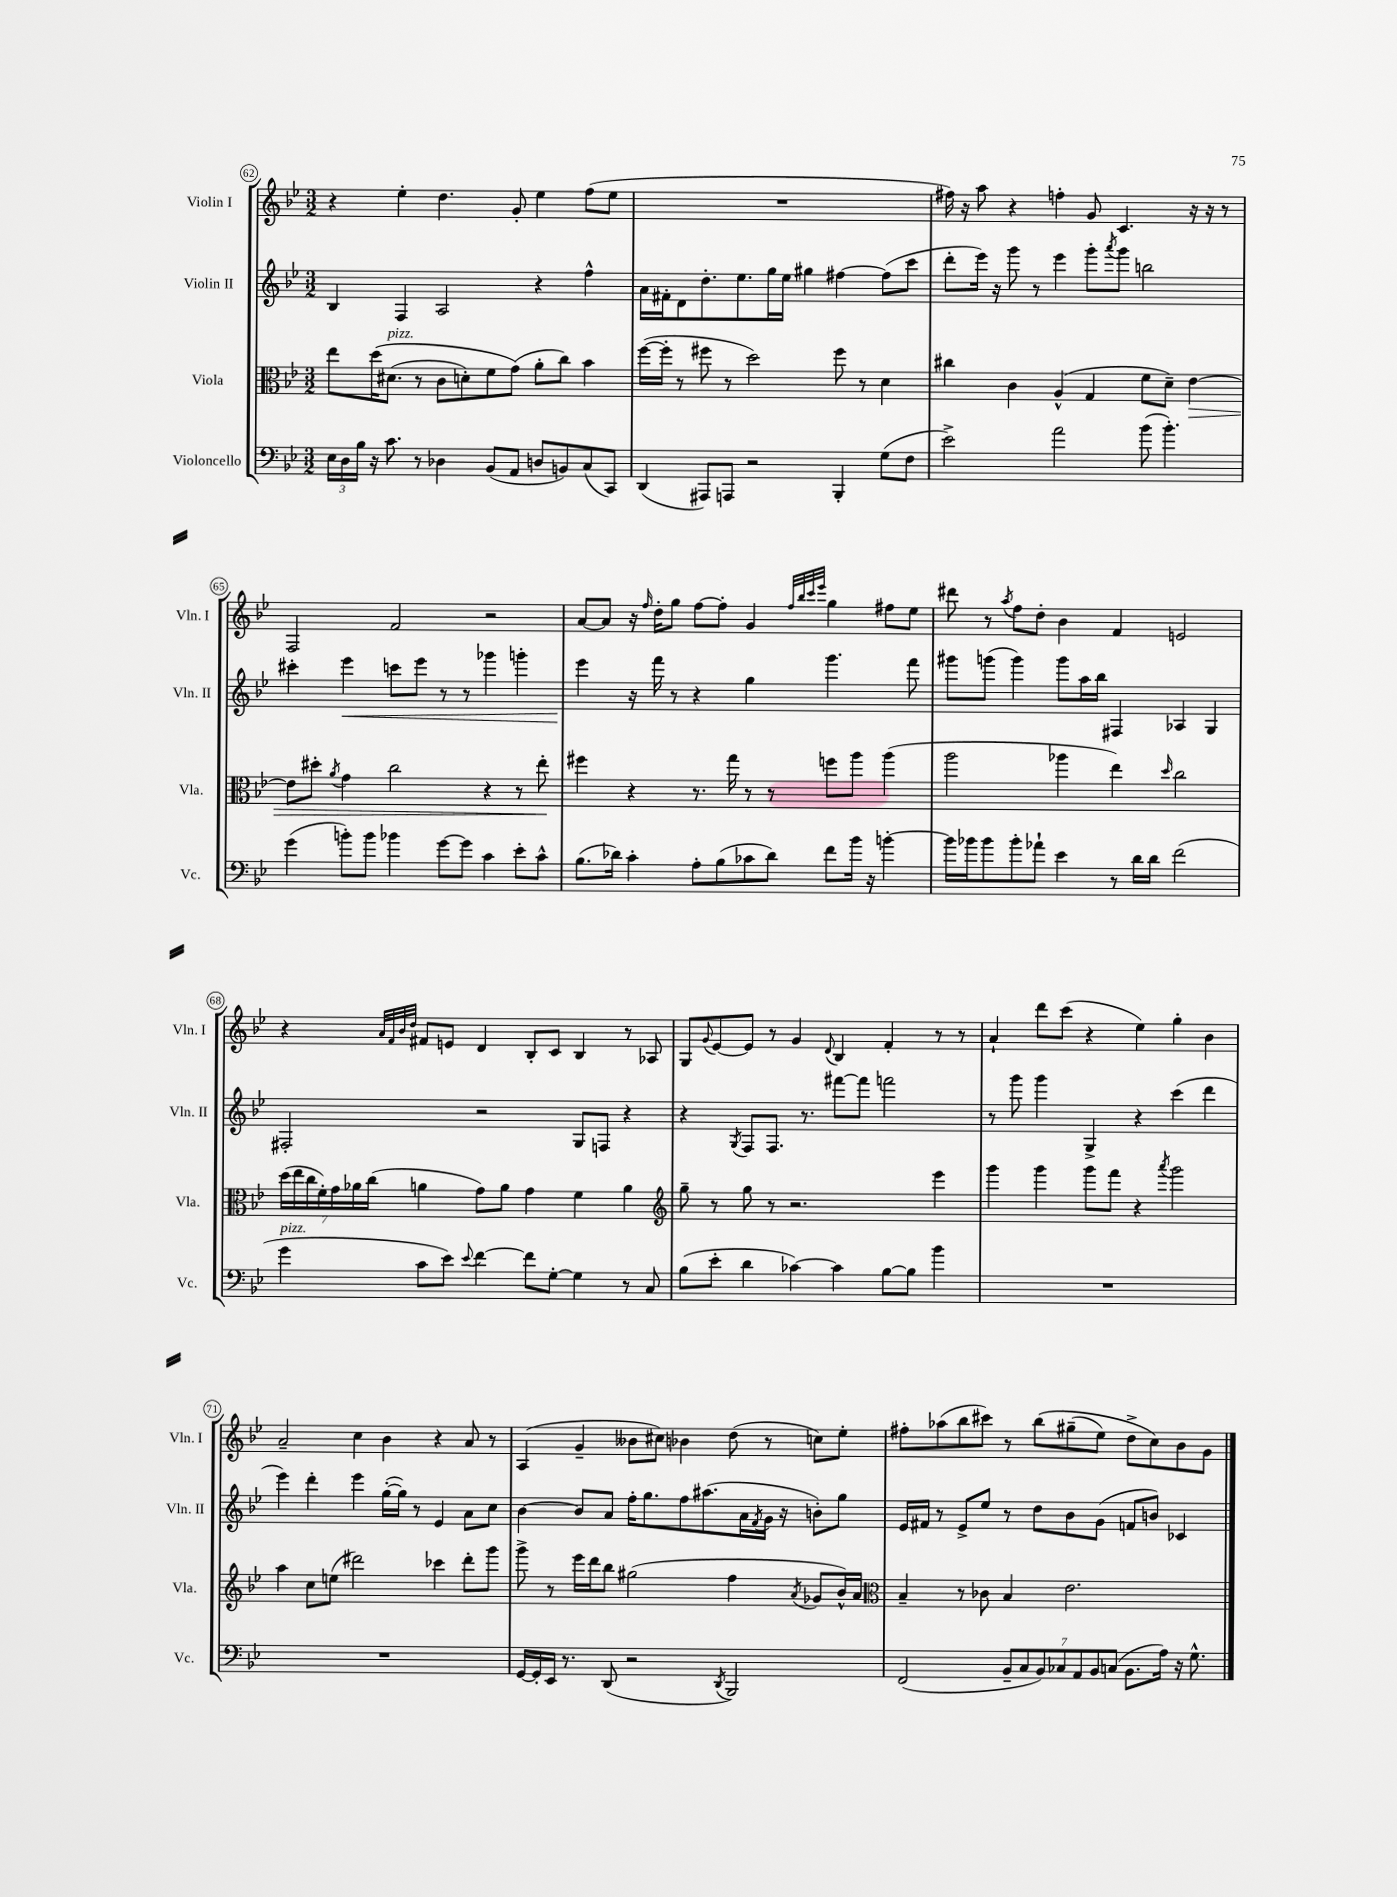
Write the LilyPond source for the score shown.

<<
\new StaffGroup <<
\new Staff = "s0" \with { instrumentName = "Violin I" shortInstrumentName = "Vln. I" } {
    \clef treble \key bes \major \numericTimeSignature \time 3/2
    r4 ees''4-. d''4. g'8-. ees''4 f''8( ees''8 |
    R1. |
    fis''16) r16 a''8 r4 f''4-. g'8 c'4. r16 r16 r8 |
    f2 f'2 r2 |
    a'8~ a'8 r16 \grace { f''16 } d''16-. g''8 f''8~ f''8-. g'4 \grace { f''32 bes''32 c'''32 ees'''32 } g''4 fis''8 ees''8 |
    dis'''8 r8 \acciaccatura { a''8 } f''8 d''8-. bes'4 f'4 e'2 |
    r4 \grace { a'32 f'32 bes'32 d''32 } fis'8 e'8 d'4 bes8-. c'8 bes4 r8 aes8 |
    g8 \appoggiatura { g'8 } ees'8~ ees'8 r8 g'4 \appoggiatura { d'8 } bes4 f'4-. r8 r8 |
    a'4-! d'''8 c'''8( r4 ees''4) g''4-. bes'4 |
    a'2-- c''4 bes'4 r4 a'8 r8 |
    a4( g'4-- beses'8 cis''8) bes'4 d''8( r8 c''8) ees''8-. |
    fis''8-. aes''8( bes''8 cis'''8) r8 bes''8\( gis''8--( ees''8) d''8-> c''8\) bes'8 g'8 \bar "|." |
}
\new Staff = "s1" \with { instrumentName = "Violin II" shortInstrumentName = "Vln. II" } {
    \clef treble \key bes \major \numericTimeSignature \time 3/2
    bes4 f4 a2 r4 f''4-^ |
    a'16 fis'16-. d'8 d''8.-. ees''8. g''16 ees''16 gis''4 fis''4~ fis''8( c'''8 |
    d'''8-. ees'''16) r16 g'''8 r8 ees'''4 g'''8-. \acciaccatura { a'''8 } g'''8 b''2 |
    cis'''4-. ees'''4\< c'''8 ees'''8 r8 r8 ges'''4 g'''4-. |
    ees'''4\! r16 f'''16 r8 r4 g''4 g'''4. f'''8 |
    gis'''8 g'''8( g'''4) g'''8 a''16 bes''16 fis4 aes4 g4 |
    fis2-. r2 g8 f8 r4 |
    r4 \acciaccatura { g8 } f8 f8. r8. fis'''8~ fis'''8 f'''2 |
    r8 g'''8 g'''4 g4-> r4 c'''4( d'''4 |
    ees'''4) d'''4-. ees'''4 g''16~-.( g''16) r8 ees'4 a'8 c''8 |
    bes'4~ bes'8 a'8 f''16-. g''8. f''8 ais''8.( a'16 \acciaccatura { f'8 } g'16 r16 b'8-.) g''8 |
    ees'16 fis'16 r8 ees'8-> ees''8 r8 d''8 bes'8 g'8( f'8 b'8) ces'4 \bar "|." |
}
\new Staff = "s2" \with { instrumentName = "Viola" shortInstrumentName = "Vla." } {
    \clef alto \key bes \major \numericTimeSignature \time 3/2
    ees''8 d''16\( dis'8.^\markup { \italic "pizz." }( r8 c'8 d'8-.) f'8 g'8(\) a'8-. c''8) bes'4 |
    f''16~( f''16-. r8 fis''8 r8 d''2) fis''8 r8 d'4 |
    cis''4 c'4 a4-^( g4 f'8 d'8--) ees'4~\> |
    ees'8 dis''8-. \acciaccatura { a'8 } g'4 c''2 r4 r8 ees''8-.\! |
    fis''4 r4 r8. g''16 r8 r8 f''8 a''8 a''4( |
    a''2 aes''4 ees''4) \grace { d''16 } c''2 |
    \tuplet 7/4 { d''16( ees''16 c''16 f'16-.) g'16 aes'16 c''16( } a'4 g'8) a'8 g'4 f'4 a'4 |
    \clef treble g''8-- r8 g''8 r8 r2. ees'''4 |
    g'''4 g'''4 g'''8 f'''8 r4 \acciaccatura { a'''8 } g'''2 |
    a''4 c''8 e''8( dis'''2) ces'''4 dis'''8-. g'''8 |
    g'''8-> r8 ees'''16 d'''16 bes''8 gis''2( f''4 \acciaccatura { a'8 } ges'8 bes'16-^) a'16 |
    \clef alto bes4-- r8 ces'8 bes4 ees'2. \bar "|." |
}
\new Staff = "s3" \with { instrumentName = "Violoncello" shortInstrumentName = "Vc." } {
    \clef bass \key bes \major \numericTimeSignature \time 3/2
    \tuplet 3/2 { ees16 d16 bes16 } r16 c'8. r8 des4 bes,8( a,8 d8 b,8) c8( c,8) |
    d,4( ais,,8) a,,8 r2 bes,,4-. g8( f8 |
    ees'2->) a'2 bes'8( bes'4.-.) |
    g'4( b'8-.) b'8 bes'4 g'8~ g'8 c'4 ees'8-. c'8-^ |
    bes8.( des'16) c'4-. a8-. bes8( ces'8 des'8) f'8 bes'16 r16 b'4~-. |
    b'16 bes'16 bes'8 bes'8-. aes'8-! ees'4 r8 d'16 d'16 f'2( |
    g'4^\markup { \italic "pizz." } c'8 ees'8) \appoggiatura { ees'8 } f'4~ f'8 g8~-. g4 r8 c8 |
    bes8( ees'8-. d'4 ces'4~) ces'4 bes8~ bes8 bes'4 |
    R1. |
    R1. |
    g,16~ g,16-. ees,16 r8. d,8( r2 \acciaccatura { d,8 } bes,,2) |
    f,2( \tuplet 7/4 { bes,8-- c8 bes,8) ces8 a,8 bes,8 c8( } bes,8. a16) r16 g8.-^ \bar "|." |
}
>>
>>
\layout { \context { \Score currentBarNumber = #62 \override BarNumber.stencil = #(make-stencil-circler 0.1 0.3 ly:text-interface::print) } }
